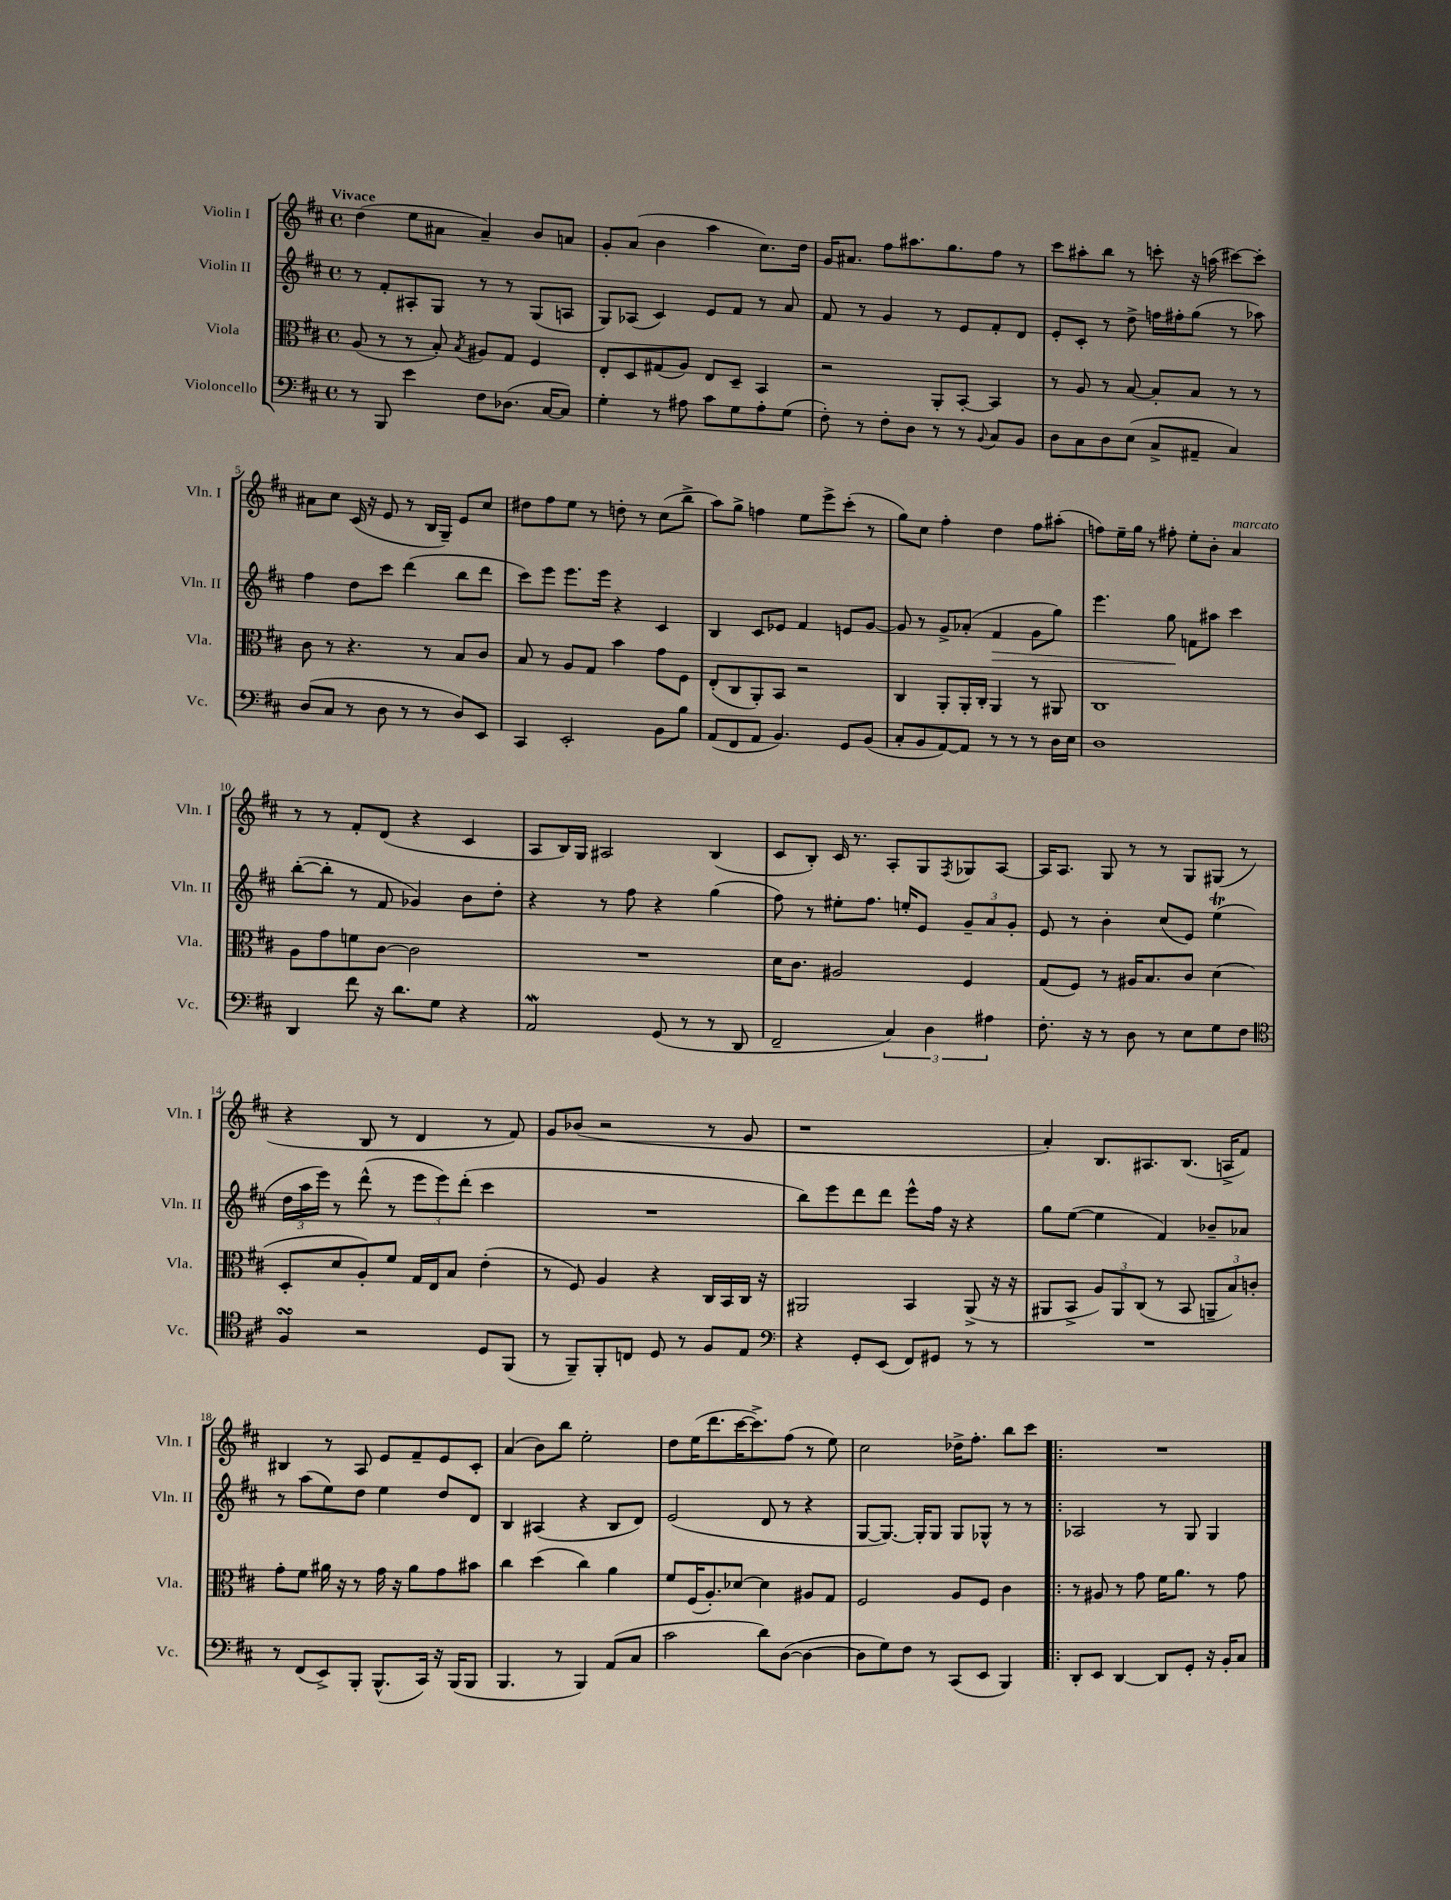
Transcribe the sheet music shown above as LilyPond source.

<<
\new StaffGroup <<
\new Staff = "s0" \with { instrumentName = "Violin I" shortInstrumentName = "Vln. I" } {
    \clef treble \key d \major \defaultTimeSignature \time 4/4 \tempo "Vivace"
    d''4( e''8 ais'8 ais'4--) b'8 a'8 |
    g'8-. a'8( b'4 a''4 cis''8.) d''16 |
    g'16 ais'8. fis''8 ais''8. g''8. fis''8 r8 |
    cis'''8 ais''8-. b''8 r8 c'''8-. r16 a''16( cis'''8~) cis'''8-. |
    ais'8 cis''8 cis'16( r16 e'8 r8 b16 g16--) e'8 cis''8 |
    dis''8 fis''8 e''8 r8 d''8-. r8 cis''8( b''8-> |
    a''8) g''8-> f''4 e''8 e'''8-> cis'''8-.( r8 |
    g''8) cis''8 fis''4-. d''4 fis''8 ais''8-.( |
    f''8) e''16-- g''16 r8 fis''8-. e''8-. b'8-. a'4^\markup { \italic "marcato" } |
    r8 r8 fis'8-. d'8( r4 cis'4 |
    a8 b16) g16 ais2 b4( |
    cis'8 b8-.) cis'16 r8. a8-. g8 \acciaccatura { fis8 } ges8 a8~ |
    a16 a8. g8 r8 r8 g8 gis8( r8 |
    r4 b8 r8 d'4 r8 fis'8) |
    g'8 bes'8( r2 r8 g'8 |
    r1 |
    a'4-.) b8. ais8. b8.( a16-> fis'8) |
    bis4 r8 a8 e'8 fis'8-- e'8 cis'8-. |
    a'4( b'8) b''8 e''2-. |
    d''8 e''16( d'''8. cis'''16~ cis'''8.->) fis''8( r8 e''8) |
    cis''2 des''16-> fis''8.-. b''8 cis'''8 |
    \bar ".|:" R1 \bar "|." |
}
\new Staff = "s1" \with { instrumentName = "Violin II" shortInstrumentName = "Vln. II" } {
    \clef treble \key d \major \defaultTimeSignature \time 4/4
    r8 fis'8-. ais8-. g8 r8 r8 g8( a8 |
    g8) aes8( cis'4) e'8 fis'8 r8 a'8 |
    fis'8 r8 g'4 r8 e'8 fis'8-. d'8 |
    e'8-. cis'8-. r8 d''8-> f''16 fis''16-. g''8( r8 aes''8) |
    fis''4 d''8 cis'''8 d'''4( b''8 d'''8 |
    cis'''8) e'''8 e'''8. e'''16 r4 cis'4 |
    b4 cis'8 ees'8 fis'4 e'8 g'8~ |
    g'8 r8 g'8-> aes'8-.( fis'4\> g'8 g''8) |
    e'''4. g''8\! f'8 ais''8 cis'''4 |
    b''8~-.( b''8-. r8 fis'8 ges'4) b'8 d''8-. |
    r4 r8 fis''8 r4 g''4( |
    fis''8) r8 eis''8-. fis''8. e''16-. e'8 \tuplet 3/2 { g'8-- a'8 g'8-. } |
    e'8 r8 b'4-. cis''8( e'8) e''4\trill( |
    \tuplet 3/2 { d''16 a''16 e'''16) } r8 d'''8-^( r8 \tuplet 3/2 { e'''8 e'''8) d'''8-.( } cis'''4 |
    R1 |
    b''8) e'''8 d'''8 d'''8 e'''8-^ fis''16 r16 r4 |
    g''8 e''8~( e''4 fis'4) bes'8-- aes'8 |
    r8 a''8( e''8) d''8 e''4 d''8 d'8 |
    b4 ais4( r4 b8 d'8) |
    e'2( d'8 r8 r4 |
    g8~ g8.~) g16-. g8 g8 ges8-^ r8 r8 |
    \bar ".|:" aes2 r8 g8 g4 \bar "|." |
}
\new Staff = "s2" \with { instrumentName = "Viola" shortInstrumentName = "Vla." } {
    \clef alto \key d \major \defaultTimeSignature \time 4/4
    a8( r8 r8 b8-.) \acciaccatura { b8 } ais8 g8 fis4 |
    e8-. d8 gis8( a8) e8 d8-- b,4 |
    r2 a,8-. b,8~-. b,4 |
    r8 a8 r8 b8~ b8-. b8 r8 r8 |
    cis'8 r8 r4. r8 b8 cis'8 |
    b8 r8 a8 g8 b'4 g'8 fis8 |
    e8-.( cis8 a,8-.) b,8 r2 |
    cis4 a,8-. a,16-. cis16-. a,4 r8 ais,8 |
    cis1 |
    a8 g'8 f'8 cis'8~ cis'2 |
    R1 |
    d'16 cis'8. ais2 fis4 |
    g8( fis8) r8 ais16 b8. cis'8 d'4( |
    d8-. d'8 a8-.) fis'8 g16 e16 b8 e'4-.( |
    r8 fis8) a4 r4 cis16 b,16 cis16 r16 |
    ais,2 b,4 ais,8->( r16 r16 |
    ais,8 b,8-> \tuplet 3/2 { a8) ais,8 cis8( } r8 b,8 \tuplet 3/2 { a,8-- b8) c'8-. } |
    g'8-. fis'8 ais'16 r16 r8 g'16 r16 ais'8 g'8 bis'8 |
    cis''4 d''4( cis''4) a'4 |
    fis'8 fis16( a8.-.) des'8~ des'4 ais8 g8 |
    fis2 a8 fis8 cis'4 |
    \bar ".|:" r8 ais8 r8 g'8 fis'16 a'8. r8 g'8 \bar "|." |
}
\new Staff = "s3" \with { instrumentName = "Violoncello" shortInstrumentName = "Vc." } {
    \clef bass \key d \major \defaultTimeSignature \time 4/4
    r8 b,,8 e'4 fis8 des8.( cis16~ cis8) |
    g4-. r8 ais8 cis'8 g8 ais8-. g8( |
    fis8-.) r8 fis8-. d8 r8 r8 \appoggiatura { b,8 } cis8 b,8 |
    d8 cis8 d8 e8( cis8-> ais,8-- cis4) |
    d8( cis8 r8 d8 r8 r8 d8) e,8 |
    cis,4 e,2-. b,8 b8 |
    a,8( fis,8 a,8 b,4.) g,8 b,8( |
    cis8-. b,8 a,8~) a,8 r8 r8 r8 d16 e16 |
    d1 |
    d,4 fis'8 r16 d'8. g8 r4 |
    a,2\mordent g,8( r8 r8 d,8 |
    fis,2-- \tuplet 3/2 { cis4) d4 ais4 } |
    fis8.-. r16 r8 d8 r8 e8 g8 fis8 |
    \clef tenor fis4\turn r2 d8 fis,8( |
    r8 fis,8--) fis,8-. c8 d8 r8 fis8 e8 |
    \clef bass r4 g,8-. e,8( fis,8) gis,8 r8 r8 |
    R1 |
    r8 fis,8( e,8->) b,,8-. b,,8.-^( cis,16) r16 b,,16( b,,8 |
    b,,4. r8 b,,4) a,8( cis8 |
    cis'2 d'8) d8~( d4~ |
    d8 g8) fis8 r8 cis,8( e,8 b,,4) |
    \bar ".|:" d,8-. e,8 d,4~ d,8 g,8-. r16 b,16-. cis8 \bar "|." |
}
>>
>>
